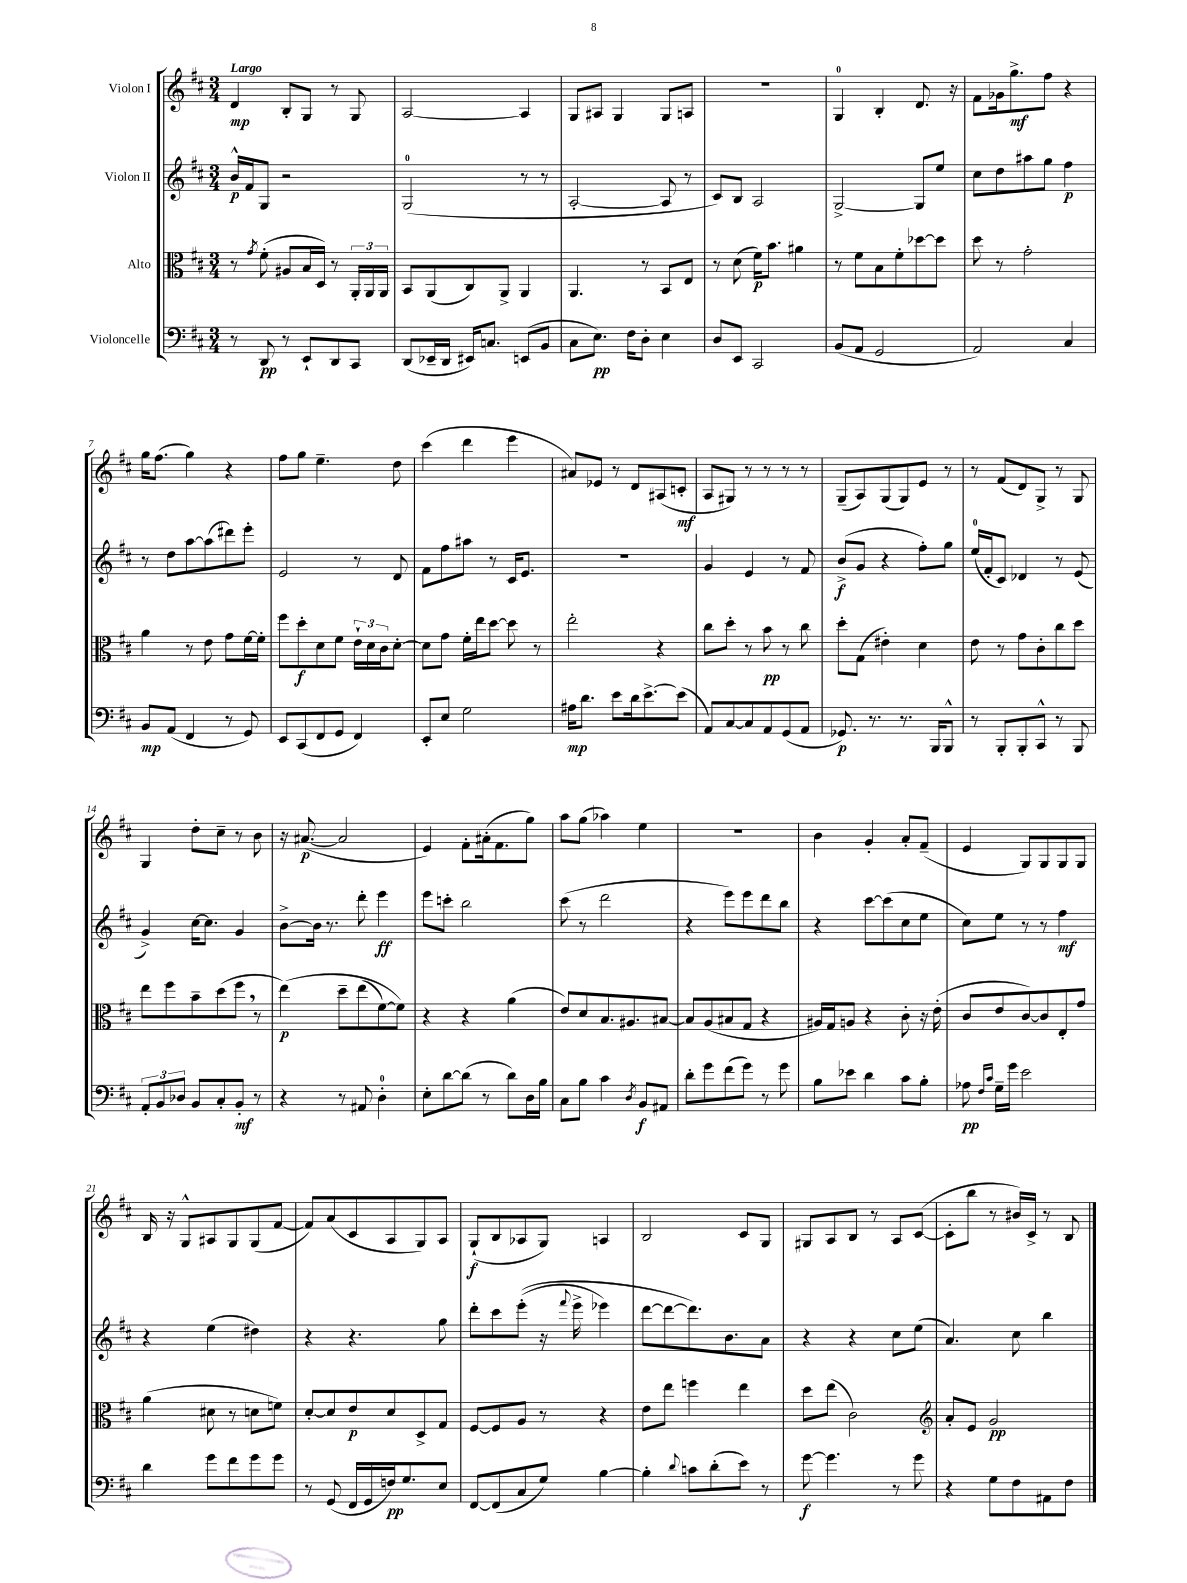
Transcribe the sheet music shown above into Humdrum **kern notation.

**kern	**kern	**kern	**kern
*staff4	*staff3	*staff2	*staff1
*clefF4	*clefC3	*clefG2	*clefG2
*k[f#c#]	*k[f#c#]	*k[f#c#]	*k[f#c#]
*M3/4	*M3/4	*M3/4	*M3/4
8r	8r	16b^^	4d
.	.	16f#	.
.	8qg	.	.
8DD	(8f#'	8G	.
8r	8A#	2r	8B'
8EE`	16B	.	8G
.	16D)	.	.
8DD	8r	.	8r
8CC#	24AA'	.	8G
.	24AA	.	.
.	24AA	.	.
=	=	=	=
(8DD	8BB	(2G	[2A
16EE-~	(8AA	.	.
16DD	.	.	.
16EE#)	8C#)	.	.
8.C	.	.	.
.	8AA^	.	.
(8EE	4AA	8r	4A]
8BB	.	8r	.
=	=	=	=
8C#	4.AA	[2A'	8G
8.E)	.	.	8A#
.	.	.	4G
16F#	.	.	.
8D'	8r	.	.
4E	8BB	8A]	8G
.	8E	8r	8A
=	=	=	=
8D	8r	8c#)	2.r
8EE	(8d	8B	.
2CC#	16f#)	2A	.
.	8.b	.	.
.	4a#	.	.
=	=	=	=
(8BB	8r	[2G^	4G
8AA	8f#	.	.
2GG	8B	.	4B'
.	8f#'	.	.
.	[8dd-	8G]	8.d
.	8dd-]	8ee	.
.	.	.	16r
=	=	=	=
2AA)	8dd	8cc#	8f#
.	8r	8dd	16g-
.	.	.	8.gg^
.	2g'	8aa#	.
.	.	8gg	8ff#
4C#	.	4ff#	4r
=	=	=	=
8BB	4a	8r	16gg
.	.	.	(8.ff#
(8AA	.	8dd	.
4FF#	8r	[8aa	4gg)
.	8e	(8aa]	.
8r	8g	8ddd#)	4r
8GG)	[16f#	8eee'	.
.	16f#']	.	.
=	=	=	=
8EE	8ff#	2e	8ff#
(8CC#	8dd'	.	8gg
8FF#	8d	.	4.ee~
8GG	8f#	.	.
4FF#)	24e`	8r	.
.	24d	.	.
.	24c#	.	.
.	[8d'	8d	8dd
=	=	=	=
8EE'	8d]	8f#	(4ccc#
8E	8g	8ff#	.
2G	16f#'	8aa#	4ddd
.	16ee	.	.
.	[8dd	8r	.
.	8dd]	16c#	4eee
.	.	8.e	.
.	8r	.	.
=	=	=	=
16A#	2ee'	2.r	8a#)
8.d	.	.	.
.	.	.	8e-
8e	.	.	8r
16d	.	.	8d
[8.e^	.	.	.
.	4r	.	(8A#
(8e]	.	.	8c'
=	=	=	=
8AA)	8cc#	4g	8A
[8C#	8dd'	.	8G#)
8C#]	8r	4e	8r
8AA	8b	.	8r
(8GG	8r	8r	8r
8AA	8cc#	8f#	8r
=	=	=	=
8.GG-)	8dd'	(8b^	(8G~
.	(8G	8g	8A)
8.r	.	.	.
.	4e#')	4r	(8G
8.r	.	.	8G)
.	4d	8ff#')	8e
16BBB	.	.	.
8BBB^^	.	8gg	8r
=	=	=	=
8r	8e	(16ee	8r
.	.	16f#'	.
8BBB'	8r	8c#)	(8f#
8BBB'	8g	4d-	8d)
8CC#^^	8c#'	.	8G^
8r	8cc#	8r	8r
8BBB	8dd	(8e	8G
=	=	=	=
12AA'	8ee	4g^)	4G
12BB	.	.	.
.	8ff#	.	.
12D-	.	.	.
8BB	8b~	[16cc#	8dd'
.	.	8.cc#]	.
8C#'	(8dd	.	8cc#~
8BB'	8ff#	4g	8r
8r	8r	.	8b
=	=	=	=
4r	&(4ee)	[8b^	16r
.	.	.	([8.a#
.	.	16b]	.
.	.	8.r	.
8r	8dd~	.	2a#]
8AA#	(8ee	8ddd'	.
4D'	[8f#)	4eee	.
.	8f#]&)	.	.
=	=	=	=
8E'	4r	8eee	4e)
[8d	.	8ccc'	.
(8d]	4r	2bb	8f#'
8r	.	.	(16a#'
.	.	.	8.f#
8d)	(4a	.	.
16D	.	.	8gg)
16B	.	.	.
=	=	=	=
8C#	8e)	(8ccc#	8aa
8B	8d	8r	(8gg
4c#	8.B	2ddd	4aa-)
.	8.A#	.	.
8qD	.	.	.
8BB	.	.	4ee
8AA#	[8B#	.	.
=	=	=	=
8d'	8B#]	4r	2.r
8g	(8A	.	.
(8f#	8B#	8eee)	.
8g)	8G	8eee	.
8r	4r	8ddd	.
8g	.	8bb	.
=	=	=	=
8B	16A#)	4r	4b
.	16G	.	.
8e-	8A	.	.
4d	4r	[8ccc#	4g'
.	.	(8ccc#]	.
8c#	8c#'	8cc#	8a'
8B'	16r	8ee	(8f#~
.	(16e'	.	.
=	=	=	=
8A-	8c#	8cc#)	4e
16qqF#	.	.	.
16qqc#	.	.	.
16G~	8e	8ee	.
16g	.	.	.
2e	[8c#)	8r	8G)
.	8c#]	8r	8G
.	8E'	4ff#	8G
.	8g	.	8G
=	=	=	=
4d	(4a	4r	16B
.	.	.	16r
.	.	.	8G^^
8g	8d#	(4ee	8A#
8f#	8r	.	8G
8g	8d	4dd#)	(8G
8g	8f)	.	[8f#
=	=	=	=
8r	[8d'	4r	8f#])
(8GG	8d]	.	(8a
16FF#	8e	4.r	8c#
16GG	.	.	.
16F)	8d	.	8A
8.G	.	.	.
.	8D^	.	8G)
8E	8G	8gg	8A
=	=	=	=
[8FF#	[8F#	8ddd'	(8G`
(8FF#]	8F#]	8ccc#	8B
8C#	8A	&((8eee'	8A-
8G)	8r	16r	8G)
.	.	8qqfff#	.
.	.	16eee^	.
[4B	4r	4eee-)	4A
=	=	=	=
4B']	8e	[8ddd	2B
.	8ee	8ddd_	.
8qqd	.	.	.
8c	4ff	8.ddd]&)	.
(8d'	.	.	.
.	.	8.b	.
8e)	4ee	.	8c#
8r	.	8a	8G
=	=	=	=
[8g	8dd	4r	8G#
4.g]	(8ee	.	8A
.	2c#)	4r	8B
.	.	.	8r
8r	.	8cc#	8A
8g	.	(8ee	([8c#
=	=	=	=
*	*clefG2	*	*
4r	8a'	4.a)	8c#']
.	8e	.	8bb
8G	2g	.	8r
8F#	.	8cc#	16b#)
.	.	.	16c#^
8AA#	.	4bb	8r
8F#	.	.	8B
==	==	==	==
*-	*-	*-	*-
